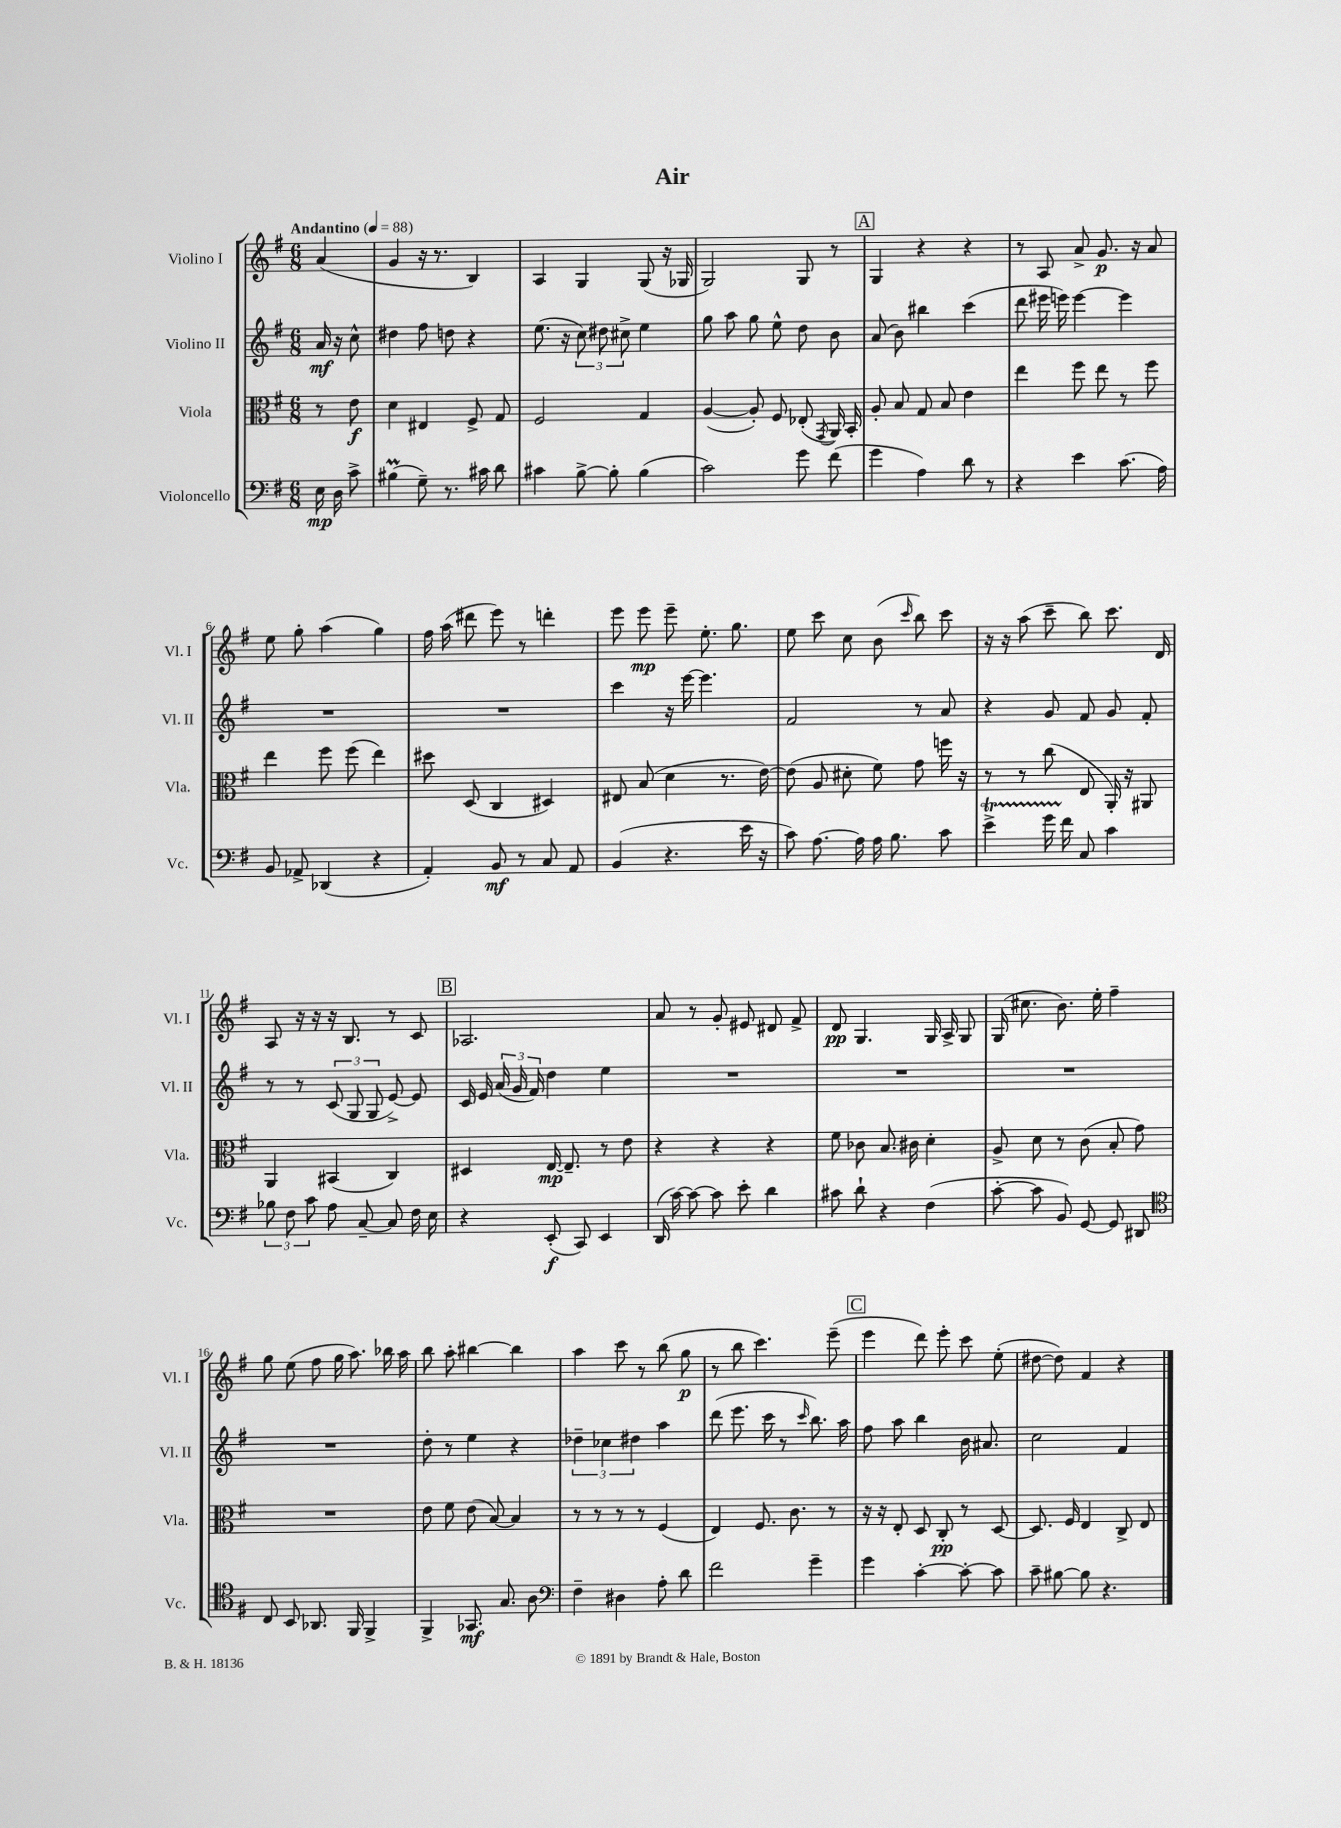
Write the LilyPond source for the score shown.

\header { title = "Air" }
<<
\new StaffGroup <<
\new Staff = "s0" \with { instrumentName = "Violino I" shortInstrumentName = "Vl. I" } {
    \clef treble \key g \major \numericTimeSignature \time 6/8 \partial 4 \tempo "Andantino" 4 = 88
    \autoBeamOff a'4( |
    g'4 r16 r8. b4) |
    a4 g4 g8( r16 ges16 |
    g2) g8 r8 |
    \mark \markup { \box "A" } g4 r4 r4 |
    r8 a8 a'8-> g'8.\p r16 a'8 |
    e''8 g''8-. a''4( g''4) |
    fis''16 a''16( dis'''8 e'''8) r8 d'''4-. |
    e'''8 e'''8\mp e'''8-- e''8.-. g''8. |
    e''8 c'''8 c''8 b'8( \grace { c'''16 } b''8) c'''8 |
    r16 r16 a''8( c'''8-- b''8) c'''8. d'16 |
    a8 r16 r16 r16 b8. r8 c'8 |
    \mark \markup { \box "B" } aes2. |
    a'8 r8 g'8-. eis'8 dis'8 fis'8-> |
    d'8\pp g4. g16 a16-> g8 |
    g16( cis''8. b'8.) e''16-. fis''4-- |
    g''8 e''8( fis''8 g''16 a''8.) bes''16 a''16 |
    b''8 a''8-. bis''4~ bis''4 |
    a''4 c'''8 r8 b''8( g''8\p |
    r8 b''8 c'''4.) e'''8--( |
    \mark \markup { \box "C" } e'''4 d'''8) e'''8-. c'''8 e''8-.( |
    dis''8~ dis''8) fis'4 r4 \bar "|." |
}
\new Staff = "s1" \with { instrumentName = "Violino II" shortInstrumentName = "Vl. II" } {
    \clef treble \key g \major \numericTimeSignature \time 6/8 \partial 4
    \autoBeamOff a'16\mf r16 c''8-^ |
    dis''4 fis''8 d''8 r4 |
    e''8.( r16 \tuplet 3/2 { c''8) dis''8 cis''8-> } e''4 |
    g''8 a''8 g''8 e''8-^ d''8 b'8 |
    \mark \markup { \box "A" } a'8( b'8) bis''4 c'''4( |
    d'''8 eis'''16 e'''16) e'''4~ e'''4 |
    R2. |
    R2. |
    c'''4 r16 e'''16~ e'''4. |
    fis'2 r8 a'8 |
    r4 g'8 fis'8 g'8 fis'8-. |
    r8 r8 \tuplet 3/2 { c'8( g8 g8 } e'8~->) e'8 |
    \mark \markup { \box "B" } c'16 e'16 \tuplet 3/2 { a'16( g'16 fis'16) } d''4 e''4 |
    R2. |
    R2. |
    R2. |
    R2. |
    d''8-. r8 e''4 r4 |
    \tuplet 3/2 { des''4-- ces''4 dis''4 } a''4 |
    d'''8( e'''8. c'''16 r8 \grace { c'''16 } b''8.) a''16 |
    \mark \markup { \box "C" } fis''8 a''8 b''4 b'16 ais'8. |
    c''2 fis'4 \bar "|." |
}
\new Staff = "s2" \with { instrumentName = "Viola" shortInstrumentName = "Vla." } {
    \clef alto \key g \major \numericTimeSignature \time 6/8 \partial 4
    \autoBeamOff r8 e'8\f |
    d'4 eis4 fis8-> g8 |
    fis2 g4 |
    a4~( a8-.) fis8 ees8-.( \acciaccatura { g,8 } a,16) b,16-. |
    \mark \markup { \box "A" } a8-. b8 g8 b8 e'4 |
    e''4 fis''8 e''8 r8 fis''8 |
    e''4 fis''8 fis''8( e''4) |
    dis''8 d8( c4 dis4) |
    eis8 b8( d'4 r8. e'16~) |
    e'8( a8 dis'8-. fis'8) g'8 f''16 r16 |
    r8 r8 c''8( e8 a,16-.) r16 ais,8 |
    a,4 bis,4( c4) |
    \mark \markup { \box "B" } dis4 e16~\mp e8.-- r8 e'8 |
    r4 r4 r4 |
    fis'8 ces'8 b8. cis'16 d'4-. |
    a8-> d'8 r8 c'8( b8-. g'8) |
    R2. |
    e'8 fis'8 e'8( b8~) b4 |
    r8 r8 r8 r8 fis4( |
    e4) fis8. c'8. r8 |
    \mark \markup { \box "C" } r16 r16 e8-. d8 c8-.\pp r8 d8~ |
    d8. fis16 e4 c8-> e8 \bar "|." |
}
\new Staff = "s3" \with { instrumentName = "Violoncello" shortInstrumentName = "Vc." } {
    \clef bass \key g \major \numericTimeSignature \time 6/8 \partial 4
    \autoBeamOff e16\mp d16 c'8-> |
    bis4\prall( g8--) r8. cis'16 d'8 |
    cis'4 b8~-> b8-. b4( |
    c'2) g'8 fis'8( |
    \mark \markup { \box "A" } g'4 a4) d'8 r8 |
    r4 e'4 c'8.( a16) |
    b,8 aes,8-> des,4( r4 |
    a,4-.) b,8\mf r8 c8 a,8 |
    b,4( r4. e'16 r16 |
    c'8) a8.~ a16 a16 b8. c'8 |
    e'4->\startTrillSpan g'16 fis'16\stopTrillSpan c8 c'4 |
    \tuplet 3/2 { bes8 fis8 c'8 } a8 c8~-- c8 fis16 e16 |
    \mark \markup { \box "B" } r4 e,8-.\f( c,8) e,4 |
    d,16( c'16~) c'8~ c'8 e'8-. d'4 |
    cis'8 d'8-! r4 fis4( |
    c'8~-. c'8 b,8) g,8~ g,8 dis,8 |
    \clef tenor c8 b,8 aes,8. fis,16 fis,4-> |
    fis,4-> ges,8.\mf g8. a8 |
    \clef bass fis4-- dis4 a8-. d'8 |
    fis'2 g'4-- |
    \mark \markup { \box "C" } g'4 c'4~-. c'8~-. c'8 |
    c'8-- bis8~ bis8 r4. \bar "|." |
}
>>
>>
